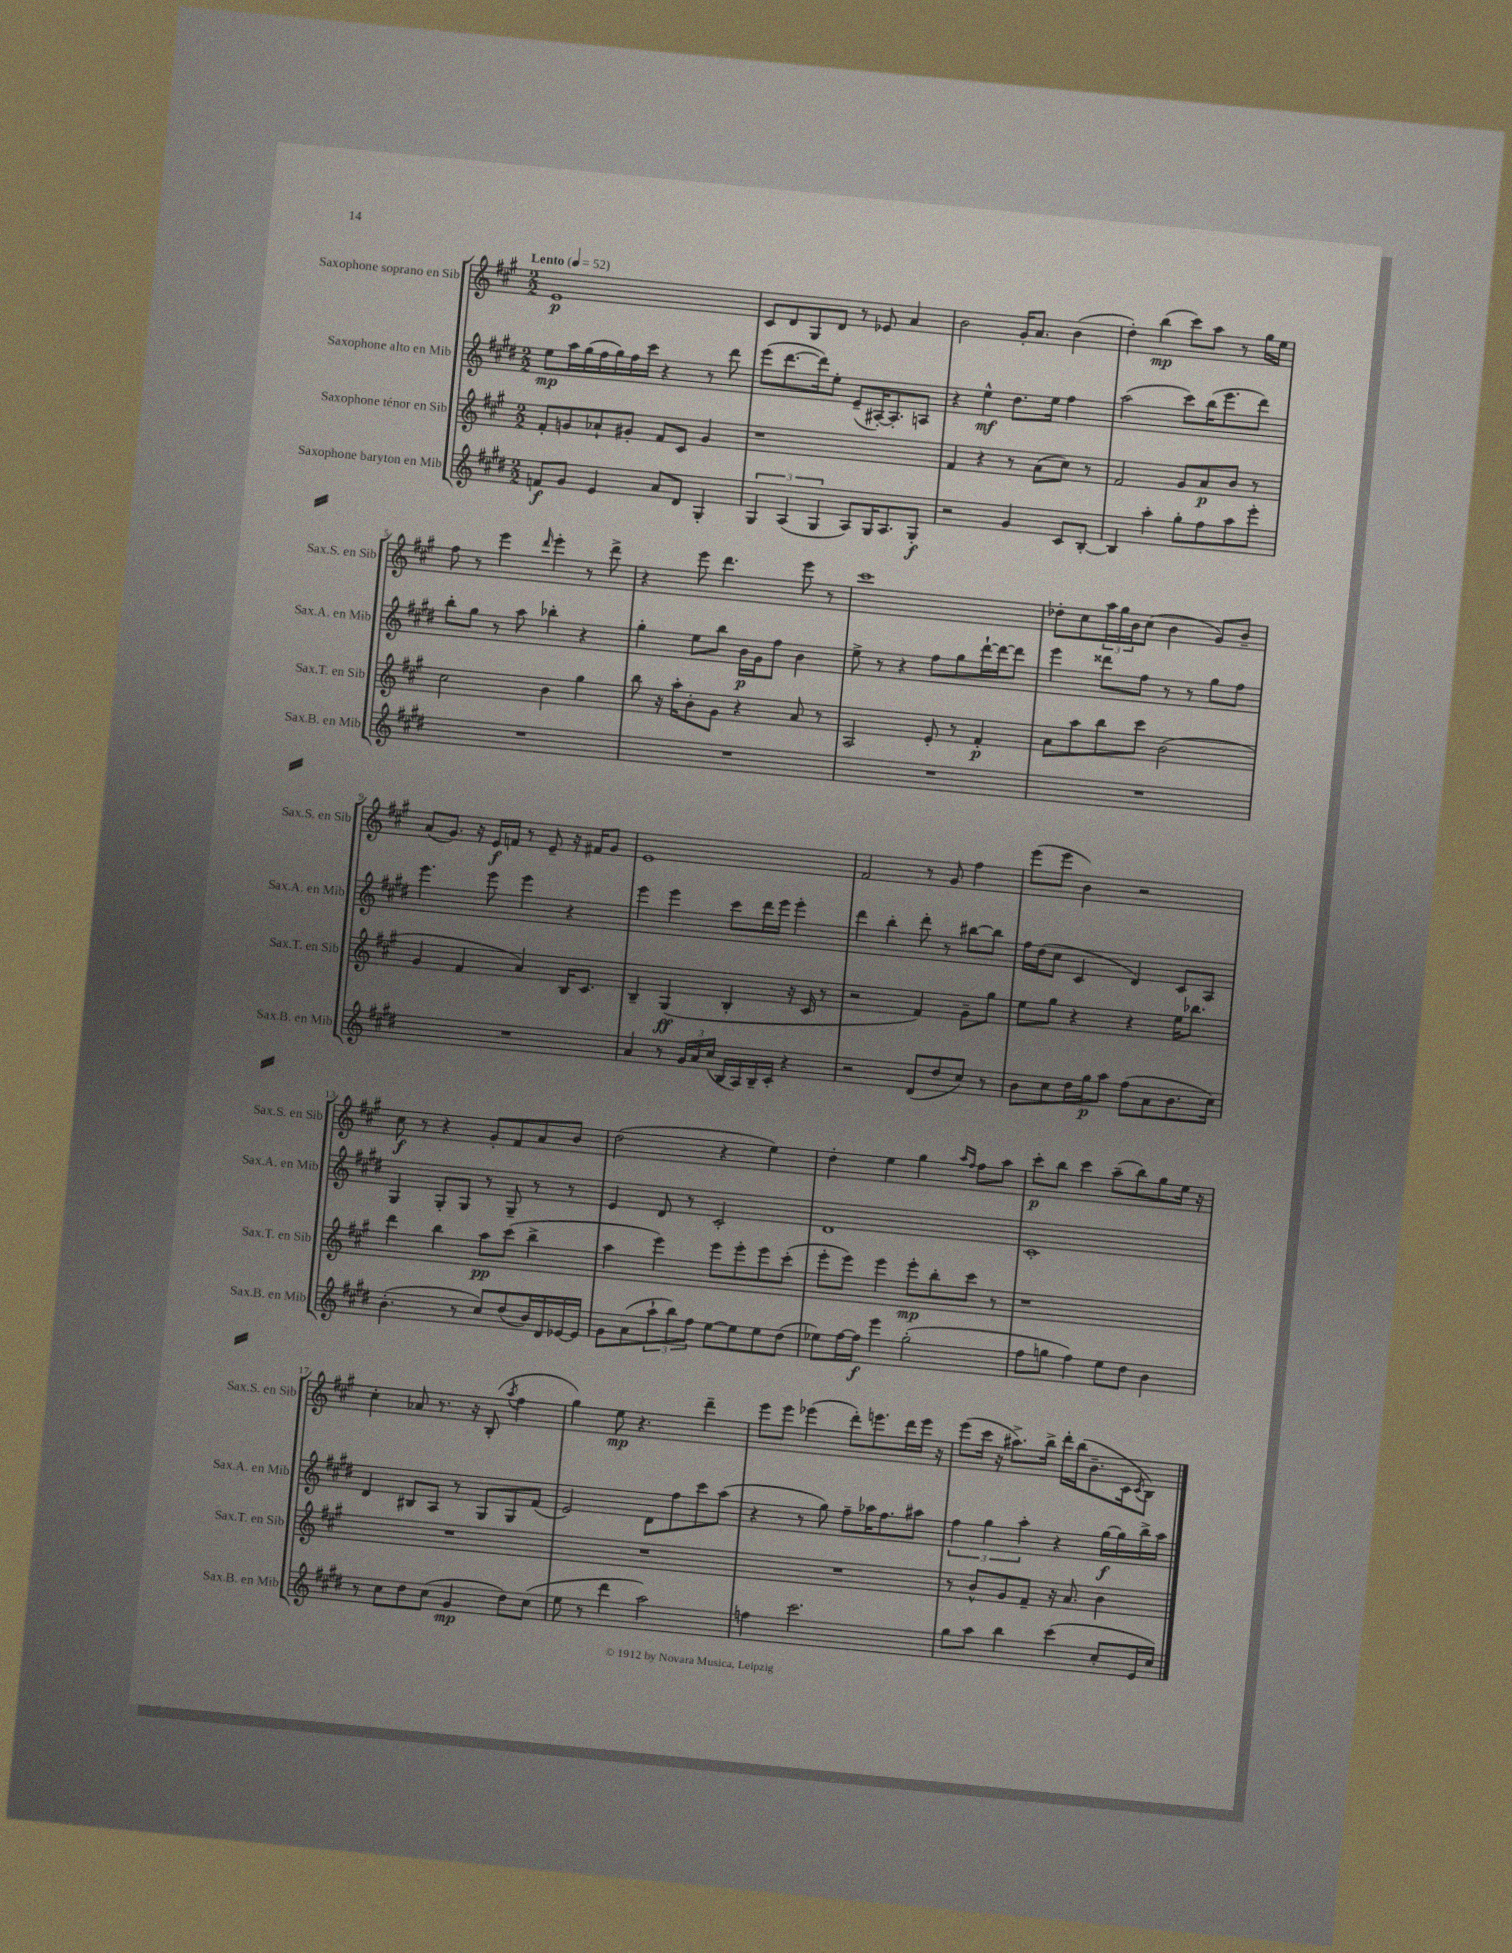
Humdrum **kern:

**kern	**kern	**kern	**kern
*staff4	*staff3	*staff2	*staff1
*clefG2	*clefG2	*clefG2	*clefG2
*k[f#c#g#d#]	*k[f#c#g#]	*k[f#c#g#d#]	*k[f#c#g#]
*M2/2	*M2/2	*M2/2	*M2/2
*MM52	*MM52	*MM52	*MM52
8f	8f#'	8ee	1e
8g#	8g	16aa	.
.	.	(16gg#	.
4e	8a-`	16ff#	.
.	.	16gg#)	.
.	8g#'	16ff#	.
.	.	16ccc#	.
8a	8f#	4r	.
8d#	8c#	.	.
4G#'	4g#	8r	.
.	.	8ddd#	.
=	=	=	=
6G#	1r	(8eee	8c#
.	.	[8.ddd#	8d
(6A	.	.	.
.	.	.	8G#
.	.	16ddd#])	.
6G#	.	.	.
.	.	8ee'	8d
8A)	.	(8e~	8r
16G#	.	[16A#')	8e-
8.A	.	8.A#']	.
.	.	.	4a
8G#'	.	8A	.
=	=	=	=
2r	4f#	4r	2b
.	4r	4ee^^	.
4g#	8r	8.dd#	16g#'
.	.	.	8.a
.	(8a	.	.
.	.	16ee	.
8c#	8cc#)	4ff#	(4b
[8B'	8r	.	.
=	=	=	=
4B]	2f#	(2aa	4dd')
4aa'	.	.	(4bb
8gg#'	8g#	8ccc#)	8ccc#)
8ff#	8a	(16bb	8aa
.	.	8.eee	.
8aa	8b	.	8r
8eee'	8r	8ddd#)	16gg#
.	.	.	16ee
=	=	=	=
1r	2cc#	8bb'	8ff#
.	.	8gg#	8r
.	.	8r	4eee
.	.	8aa	.
.	.	.	16qqddd
.	4b	4bb-'	4eee'
.	4gg#	4r	8r
.	.	.	8ddd^
=	=	=	=
1r	8bb	4gg#'	4r
.	16r	.	.
.	16aa'	.	.
.	8b'	8ee	8eee
.	8g#	8bb	4.ddd
.	4r	16b	.
.	.	16g#	.
.	.	8ff#	.
.	8a	4b	8eee
.	8r	.	8r
=	=	=	=
1r	2A	8ee^	1ccc#
.	.	8r	.
.	.	4r	.
.	8e'	8ff#	.
.	8r	8gg#	.
.	4f#'	[16ddd#`	.
.	.	16ddd#_	.
.	.	8ddd#]	.
=	=	=	=
1r	8a	4eee	8dd-'
.	8aa	.	8cc#
.	8bb	8ddd##	24aa
.	.	.	24gg#
.	.	.	24b
.	8ccc#	8ff#	(8cc#
.	(2b	8r	4b
.	.	8r	.
.	.	8gg#	8g#)
.	.	8ff#	8b~
=	=	=	=
1r	4g#	4.eee	(8a
.	.	.	8.g#)
.	4f#	.	.
.	.	.	16r
.	.	8eee	16e
.	.	.	16f
.	4a)	4eee	8r
.	.	.	8e~
.	16B	4r	16r
.	8.c#	.	16f#
.	.	.	8g#
=	=	=	=
4a	4B~	4eee	1e
8r	(4G#	4eee	.
24g#	.	.	.
24a	.	.	.
(24cc#	.	.	.
16B	4B'	8ccc#	.
16A)	.	.	.
16B~	.	16ddd#	.
16c#'	.	16eee	.
4r	16r	4eee'	.
.	16c#	.	.
.	8r	.	.
=	=	=	=
2r	2r	4ddd#	2f#
.	.	4bb'	.
(8d#	4f#)	8ddd#'	8r
8dd#	.	8r	8g#
8cc#)	8g#~	[8bb#	4ff#
8r	8gg#	8bb#]	.
=	=	=	=
8b	8ee	16ff#	(8eee
.	.	(16dd#	.
8cc#	8gg#	8cc#	8eee
16dd#	4r	4c#	4b)
16gg#	.	.	.
8aa	.	.	.
(8ff#	4r	4d#)	2r
8a	.	.	.
8.b	16ee	8c#	.
.	8.bb-	.	.
.	.	8A	.
16cc#)	.	.	.
=	=	=	=
(4.b'	4ddd	4G#	8cc#
.	.	.	8r
.	4bb	8G#'	4r
8r	.	8G#	.
8cc#)	8aa	8r	8g#'
(8dd#	(8ccc#	8G#~	8f#
16b)	4bb^	8r	8a
16d#	.	.	.
[16e-	.	8r	8b
16e-]	.	.	.
=	=	=	=
8g#	4aa	4e	(2dd
(8a	.	.	.
12aa`	4eee)	8d#	.
12bb)	.	.	.
.	.	8r	.
12ff#	.	.	.
[8ee	8eee	2c#'	4r
8ee]	8eee'	.	.
8ee	8eee	.	4ee)
(8dd#	(8ccc#'	.	.
=	=	=	=
8ee-)	8eee'	1d#	4dd'
[16ff#	8eee)	.	.
16ff#]	.	.	.
4eee	4eee	.	4ee
(2gg#'	8eee'	.	4gg#
.	8bb'	.	.
.	.	.	16qqaa
.	.	.	16qqff#
.	8ccc#	.	8ff#
.	8r	.	8aa
=	=	=	=
8ff#	1r	1c#'	8ccc#'
8gg	.	.	8bb
4ff#)	.	.	4ccc#
8ee	.	.	(8aa~
8dd#	.	.	8bb)
4b	.	.	8gg#
.	.	.	16ee
.	.	.	16r
=	=	=	=
8r	1r	4d#	4cc#'
8cc#	.	.	.
8dd#	.	8B#	8a-
(8cc#	.	8A	8.r
4g#	.	8r	.
.	.	.	16r
.	.	8G#	(8B'
.	.	.	8qaa
8dd#)	.	8G#	4ff#
(8cc#	.	(8f#	.
=	=	=	=
8ee	1r	2e)	4gg#)
8r	.	.	.
4ddd#	.	.	8ee
.	.	.	4.r
2aa)	.	8d#	.
.	.	8ff#	.
.	.	8ccc#	4ddd~
.	.	(8aa	.
=	=	=	=
4ff	1r	4r	8eee
.	.	.	8eee
2.ccc#	.	8r	(4eee-
.	.	8gg#)	.
.	.	8ff#~	8ddd')
.	.	16aa-	8.eee
.	.	8.ff#	.
.	.	.	16ddd
.	.	8aa#	16eee
.	.	.	16r
=	=	=	=
8gg#	8r	6ff#	(8eee
8aa	8b^^	.	16ccc#
.	.	6gg#	.
.	.	.	16r
4bb	8g#	.	8.aa#^)
.	.	6aa'	.
.	8f#~	.	.
.	.	.	16bb^
(4ccc#	16r	4r	16ddd'
.	8.a	.	(16bb
.	.	.	8.b~
8cc#'	4b	[16gg#	.
.	.	16gg#]	16c#
.	.	.	8qc#
16e	.	16bb^	8B)
16cc#)	.	16aa	.
==	==	==	==
*-	*-	*-	*-
